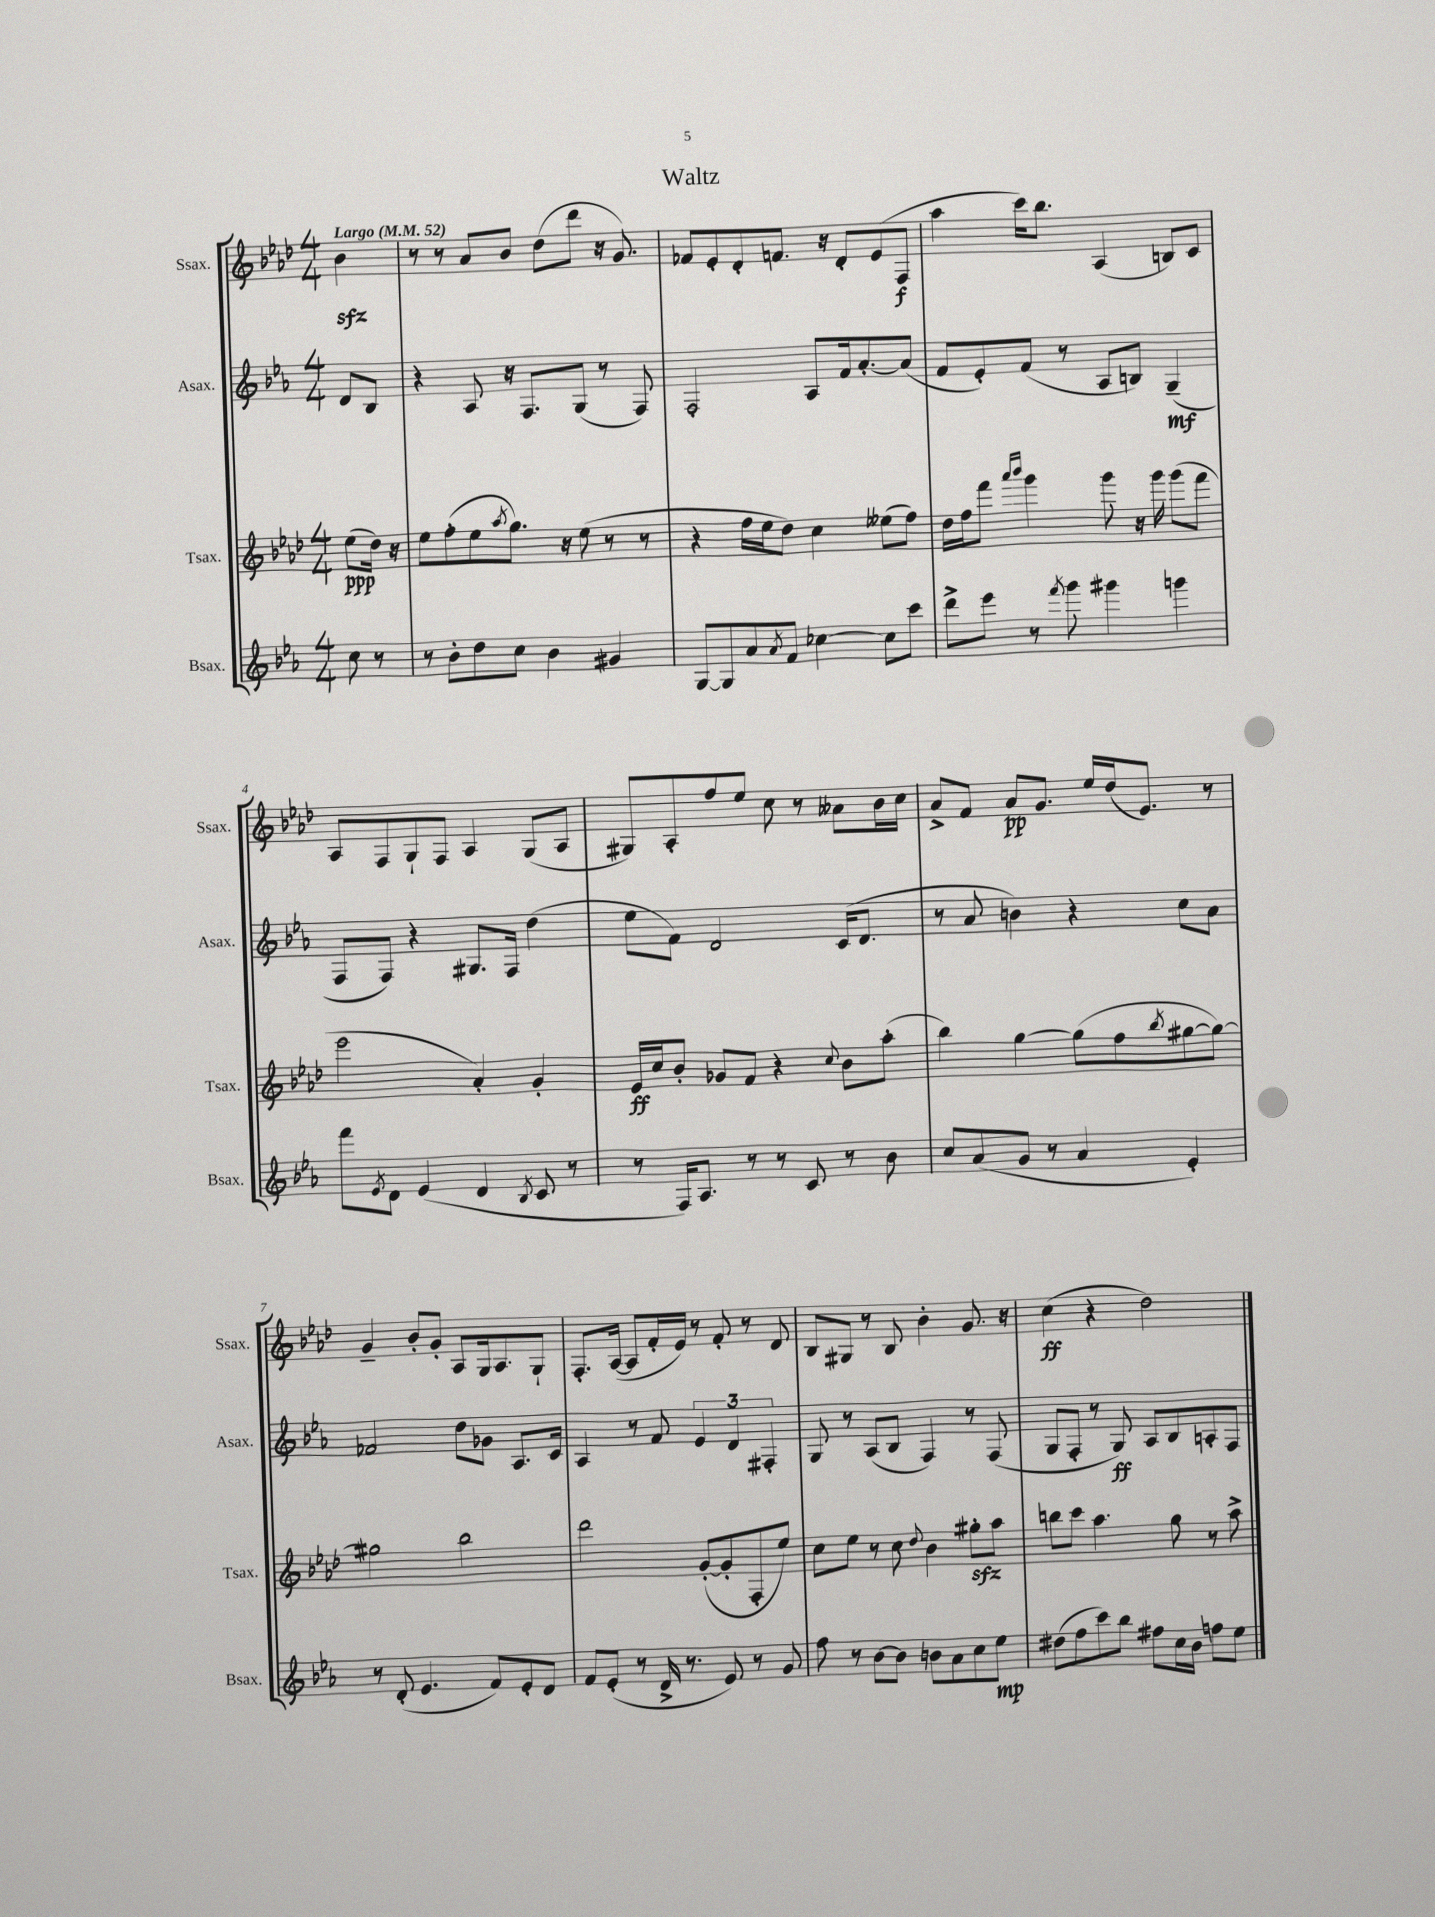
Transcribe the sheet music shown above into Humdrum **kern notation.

**kern	**kern	**kern	**kern
*staff4	*staff3	*staff2	*staff1
*clefG2	*clefG2	*clefG2	*clefG2
*k[b-e-a-]	*k[b-e-a-d-]	*k[b-e-a-]	*k[b-e-a-d-]
*M4/4	*M4/4	*M4/4	*M4/4
*MM52	*MM52	*MM52	*MM52
8cc\	(8ee-\L	8d/L	4b-\
8r	16dd-\Jk)	8B-/J	.
.	16r	.	.
=	=	=	=
8r	8ee-\L	4r	8r
8b-'\L	(8ff'\	.	8r
8dd\	8ee-\	8A-/	8a-/L
.	8qaa-/	.	.
8cc\J	8.gg\J)	16r	8b-/J
.	.	8.F/L	.
4b-\	.	.	(8dd-\L
.	16r	.	.
.	(8ee-\	(8G/J	8ddd-\J
4g#/	8r	8r	16r
.	.	.	8.g/)
.	8r	8F/)	.
=	=	=	=
[8G/L	4r	2F'/	8f-/L
8G/]	.	.	8e-'/
8a-/	16ff\LL	.	8d-'/
.	16ee-\J	.	.
8qa-/	.	.	.
8f/J	8dd-\J)	.	8.f/J
[4cc-\	4cc\	8A-/L	.
.	.	.	16r
.	.	16f/k	8d-'/L
.	.	[8.a-'/	.
8cc-\]L	(8ee--\L	.	(8e-/
8ccc\J	8ff\J)	(8a-/]J	8F/J
=	=	=	=
8ddd^\L	16dd-\LL	8f/L	4aa-\
.	16ff\J	.	.
8eee-\J	8fff\J	8e-'/)	.
.	16qqaaa-/LL	.	.
.	16qqbbb-/JJ	.	.
8r	4ggg\	(8f/J	16ccc\LK)
.	.	.	8.bb-\J
8qfff/	.	.	.
8ggg\	.	8r	.
4ggg#\	8ggg\	8A-/L	(4A-/
.	16r	8B/J)	.
.	16ggg\	.	.
4ggg\	(8ggg\L	(4G~/	8B/L)
.	8fff\J	.	8c/J
=	=	=	=
8fff\L	2eee-\	8F/L	8A-/L
8qe-/	.	.	.
8d\J	.	8F/J)	8F/
(4e-/	.	4r	8G`/
.	.	.	8F/J
4d/	4a-'/)	8.G#/L	4A-/
.	.	16F/Jk	.
8qB-/	.	.	.
8c/	4g'/	(4dd\	(8G/L
8r	.	.	8A-/J
=	=	=	=
8r	16e-/LL	8ee-\L	8G#/L)
.	16cc/J	.	.
16F/LK)	8b-'/J	8f\J)	8A-'/
8.A-/J	.	.	.
.	8g-/L	2d/	8ff/
8r	8f/J	.	8ee-/J
8r	4r	.	8cc\
8c/	.	.	8r
.	8qqcc/	.	.
8r	8b-\L	(16c/LK	8a--\L
.	.	8.d/J	.
8b-\	(8aa-'\J	.	16b-\L
.	.	.	16cc\JJ
=	=	=	=
8cc/L	4bb-\)	8r	8a-^/L
(8a-/	.	8a-/	8f/J
8g/J	[4gg\	4b\)	8a-/L
8r	.	.	8.g/J
4a-/	(8gg\]L	4r	.
.	.	.	16ee-/LL
.	8ff\	.	(16dd-/J
.	.	.	8.e-/J)
.	8qbb-/	.	.
4e-'/)	[8gg#\	8cc\L	.
.	8gg#\_J)	8a-\J	8r
=	=	=	=
8r	2gg#\]	2f-/	4g~/
(8d'/	.	.	.
4.e-/	.	.	8b-'/L
.	.	.	8g'/J
.	2bb-\	8dd\L	8A-/L
8f/L)	.	8g-\J	16G/k
.	.	.	8.A-/
8e-'/	.	8.A-/L	.
8d/J	.	.	8G`/J
.	.	16c/Jk	.
=	=	=	=
8f/L	2ddd-\	4A-/	8.F'/L
(8e-'/J	.	.	.
.	.	.	([16A-/Jk
8r	.	8r	8A-/]L
16d^/	.	8f/	16f'/L
8.r	.	.	16e-/JJ)
.	([8g'/L	6e-/	8r
8e-/)	8g'/]	.	8f'/
.	.	6d/	.
8r	8F'/	.	8r
.	.	6F#'/	.
8g/	8ee-/J)	.	8d-/
=	=	=	=
8ff\	8cc\L	8G/	8B-/L
8r	8ee-\J	8r	8G#/J
[8b-\L	8r	(8A-/L	8r
8b-\]J	8cc\	8B-/J	8B-/
.	8qqdd-/	.	.
8b\L	4b-\	4F/)	4b-'\
8a-\	.	.	.
8cc\	8gg#'\L	8r	8.g/
8ee-\J	8aa-\J	(8F/	.
.	.	.	16r
=	=	=	=
(8dd#\L	8bb\L	8G/L	(4cc\
8ff\	8ccc\J	8F'/J	.
8ccc\)	4.aa-\	8r	4r
8bb-\J	.	8G/)	.
8ff#\L	.	8A-/L	2dd-\)
16cc\L	8gg\	8B-/	.
16b-\JJ	.	.	.
8ff\L	8r	8A'/	.
8ee-\J	8aa-^\	8F/J	.
==	==	==	==
*-	*-	*-	*-
